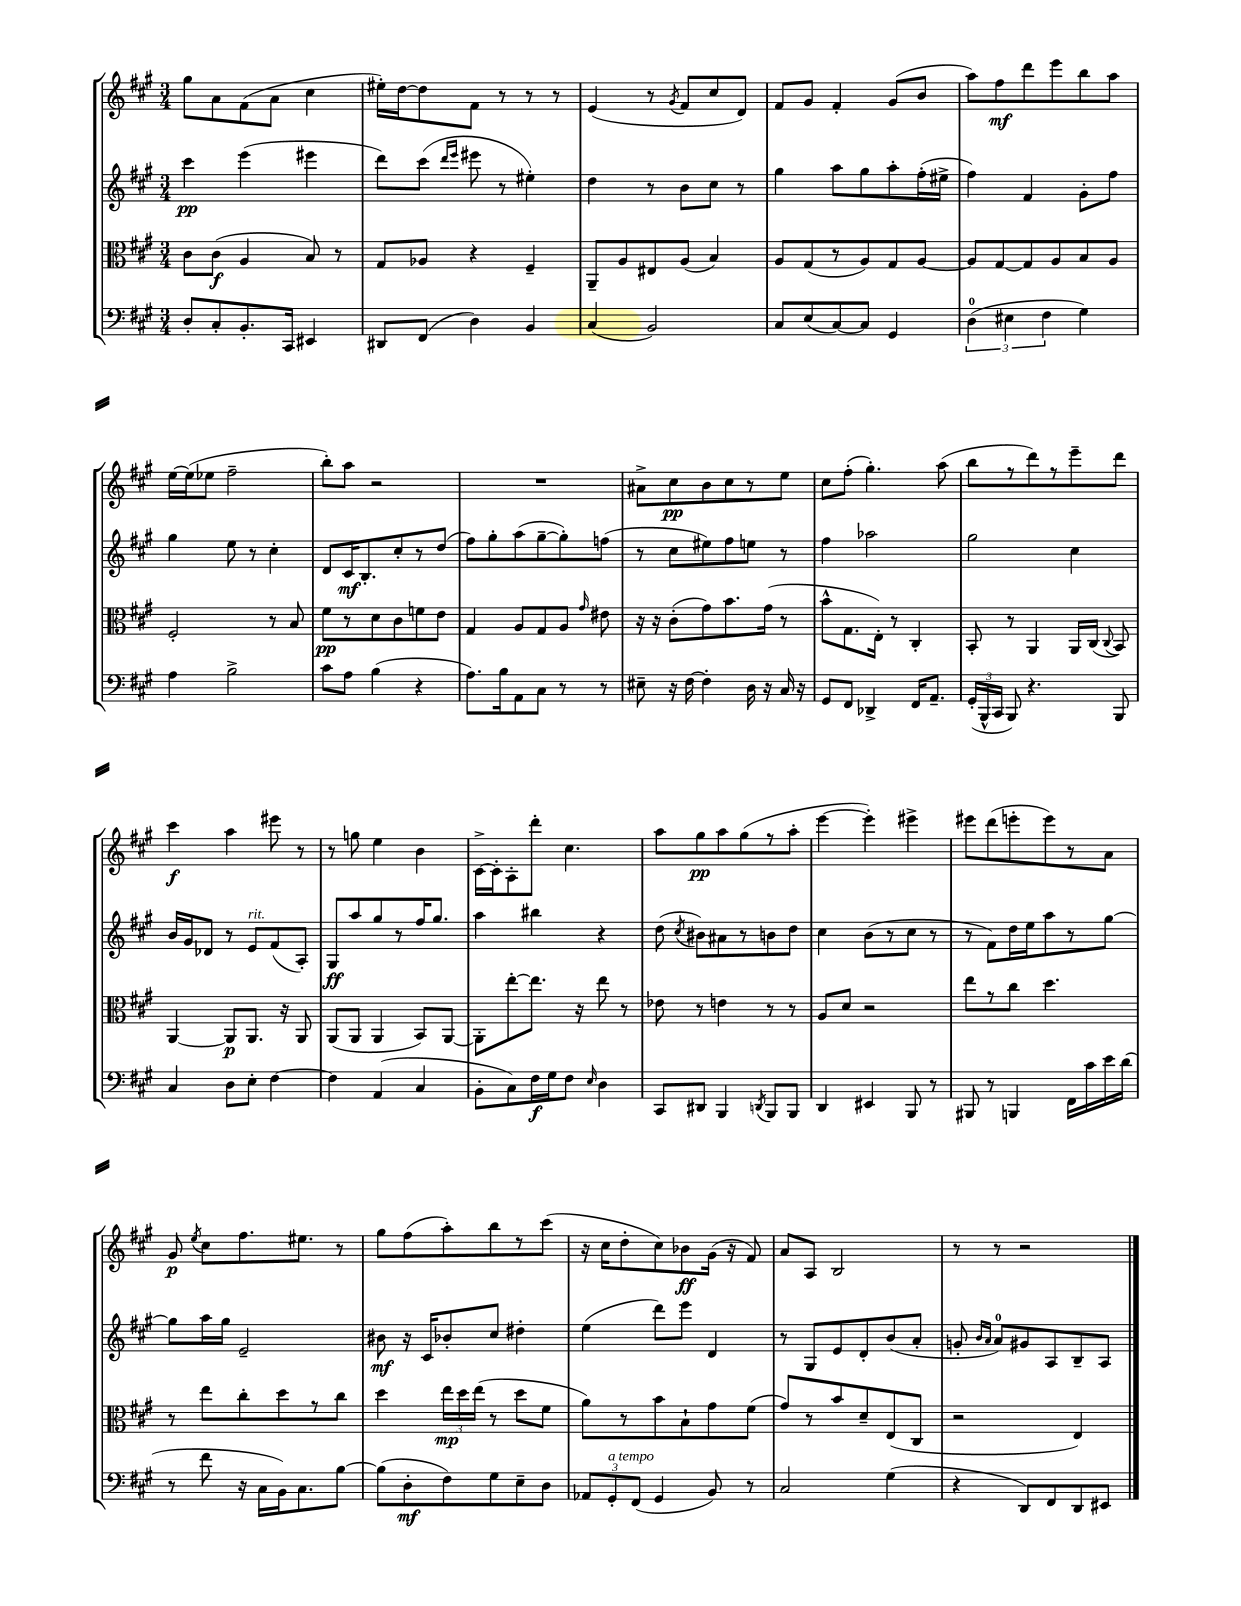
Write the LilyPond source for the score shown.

<<
\new StaffGroup <<
\new Staff = "s0" {
    \clef treble \key a \major \numericTimeSignature \time 3/4
    \autoBeamOff gis''8[ a'8 fis'8( a'8] cis''4 |
    eis''16[-.) d''16~ d''8 fis'8] r8 r8 r8 |
    e'4( r8 \acciaccatura { gis'8 } fis'8[ cis''8 d'8]) |
    fis'8[ gis'8] fis'4-. gis'8[( b'8] |
    a''8[) fis''8\mf d'''8 e'''8 b''8 a''8] |
    e''16[~ e''16( ees''8] fis''2-- |
    b''8[-.) a''8] r2 |
    R2. |
    ais'8[-> cis''8\pp b'8 cis''8 r8 e''8] |
    cis''8[ fis''8]-.( gis''4.-.) a''8( |
    b''8[ r8 d'''8) r8 e'''8-- d'''8] |
    cis'''4\f a''4 eis'''8 r8 |
    r8 g''8 e''4 b'4 |
    cis'16[~-> cis'16-. a8-. d'''8]-. cis''4. |
    a''8[ gis''8\pp a''8 gis''8( r8 a''8]-. |
    e'''4~ e'''4-.) eis'''4-> |
    eis'''8[ d'''8( e'''8-. e'''8) r8 a'8] |
    gis'8\p \acciaccatura { e''8 } cis''8[ fis''8. eis''8.] r8 |
    gis''8[ fis''8( a''8-.) b''8 r8 cis'''8]( |
    r16 cis''16[ d''8-. cis''8) bes'8\ff gis'16]( r16 fis'8) |
    a'8[ a8] b2 |
    r8 r8 r2 \bar "|." |
}
\new Staff = "s1" {
    \clef treble \key a \major \numericTimeSignature \time 3/4
    \autoBeamOff cis'''4\pp e'''4( eis'''4 |
    d'''8[) cis'''8]( \grace { d'''16[ e'''16] } eis'''8 r8 eis''4-.) |
    d''4 r8 b'8[ cis''8] r8 |
    gis''4 a''8[ gis''8 a''8-. fis''16-.( eis''16]-> |
    fis''4) fis'4 gis'8[-. fis''8] |
    gis''4 e''8 r8 cis''4-. |
    d'8[ cis'16\mf b8.-. cis''8-. r8 d''8]( |
    fis''8[) gis''8-. a''8( gis''8~-- gis''8-.) f''8]( |
    r8 cis''8[ eis''8) fis''8 e''8] r8 |
    fis''4 aes''2 |
    gis''2 cis''4 |
    b'16[ gis'16 des'8] r8 e'8[^\markup { \italic "rit." } fis'8( a8]-.) |
    gis8[\ff a''8 gis''8 r8 fis''16 gis''8.] |
    a''4 bis''4 r4 |
    d''8( \acciaccatura { cis''8 } bis'8[) ais'8 r8 b'8 d''8] |
    cis''4 b'8[( r8 cis''8] r8 |
    r8 fis'8[) d''16 e''16 a''8 r8 gis''8]~ |
    gis''8[ a''16 gis''16] e'2-- |
    bis'8\mf r16 cis'16[ bes'8-. cis''8] dis''4-. |
    e''4( d'''8[) e'''8] d'4 |
    r8 gis8[ e'8 d'8-. b'8( a'8]-. |
    g'8-. \grace { b'16[ a'16] } a'8[-0) gis'8 a8 b8-- a8] \bar "|." |
}
\new Staff = "s2" {
    \clef alto \key a \major \numericTimeSignature \time 3/4
    \autoBeamOff cis'8[ cis'8]\f( a4 b8) r8 |
    gis8[ aes8] r4 fis4-- |
    a,8[-- a8 eis8 a8]( b4) |
    a8[ gis8( r8 a8) gis8 a8]~ |
    a8[ gis8~ gis8 a8 b8 a8] |
    fis2-. r8 b8 |
    fis'8[\pp r8 d'8 cis'8 f'8 e'8] |
    gis4 a8[ gis8 a8] \grace { gis'16 } eis'8 |
    r16 r16 cis'8[-.( gis'8) b'8. gis'16]( r8 |
    b'8[-^ gis8. e16]-.) r8 cis4-. |
    b,8-. r8 a,4 a,16[ cis16]( \appoggiatura { cis8 } b,8) |
    a,4~ a,8[\p a,8.] r16 a,8 |
    a,8[( a,8] a,4 b,8[) a,8]~ |
    a,8[-. e''8~-. e''8.] r16 e''8 r8 |
    ees'8 r8 e'4 r8 r8 |
    a8[ d'8] r2 |
    e''8[ r8 cis''8] d''4. |
    r8 e''8[ cis''8-. d''8 r8 cis''8] |
    d''4 \tuplet 3/2 { e''16[\mp d''16 e''16]( } r8 d''8[ fis'8] |
    a'8[) r8 b'8 b8-! gis'8 fis'8]( |
    gis'8[) r8 b'8 d'8-- e8( cis8] |
    r2 e4) \bar "|." |
}
\new Staff = "s3" {
    \clef bass \key a \major \numericTimeSignature \time 3/4
    \autoBeamOff d8[-. cis8-. b,8.-. cis,16] eis,4 |
    dis,8[ fis,8]( d4) b,4 |
    cis4( b,2) |
    cis8[ e8( cis8~) cis8] gis,4 |
    \tuplet 3/2 { d4-0( eis4 fis4 } gis4) |
    a4 b2-> |
    cis'8[ a8] b4( r4 |
    a8.[) b16 a,8 cis8] r8 r8 |
    eis8-- r16 fis16~ fis4-. d16 r16 cis16 r16 |
    gis,8[ fis,8] des,4-> fis,16[ a,8.]-- |
    \tuplet 3/2 { gis,16[-.( b,,16-^ cis,16] } b,,8) r4. b,,8 |
    cis4 d8[ e8]-. fis4~ |
    fis4 a,4( cis4 |
    b,8[-. cis8) fis16\f gis16 fis8] \grace { e16 } d4 |
    cis,8[ dis,8] b,,4 \acciaccatura { d,8 } b,,8[ b,,8] |
    d,4 eis,4 b,,8 r8 |
    bis,,8 r8 b,,4 fis,16[ cis'16 e'16 d'16]( |
    r8 fis'8 r16 cis16[ b,16) cis8. b8]~ |
    b8[( d8-.\mf fis8) gis8 e8-- d8] |
    \tuplet 3/2 { aes,8[ gis,8-.^\markup { \italic "a tempo" } fis,8]( } gis,4 b,8) r8 |
    cis2 gis4( |
    r4 d,8[) fis,8 d,8 eis,8] \bar "|." |
}
>>
>>
\layout { \context { \Score \remove "Bar_number_engraver" } }
